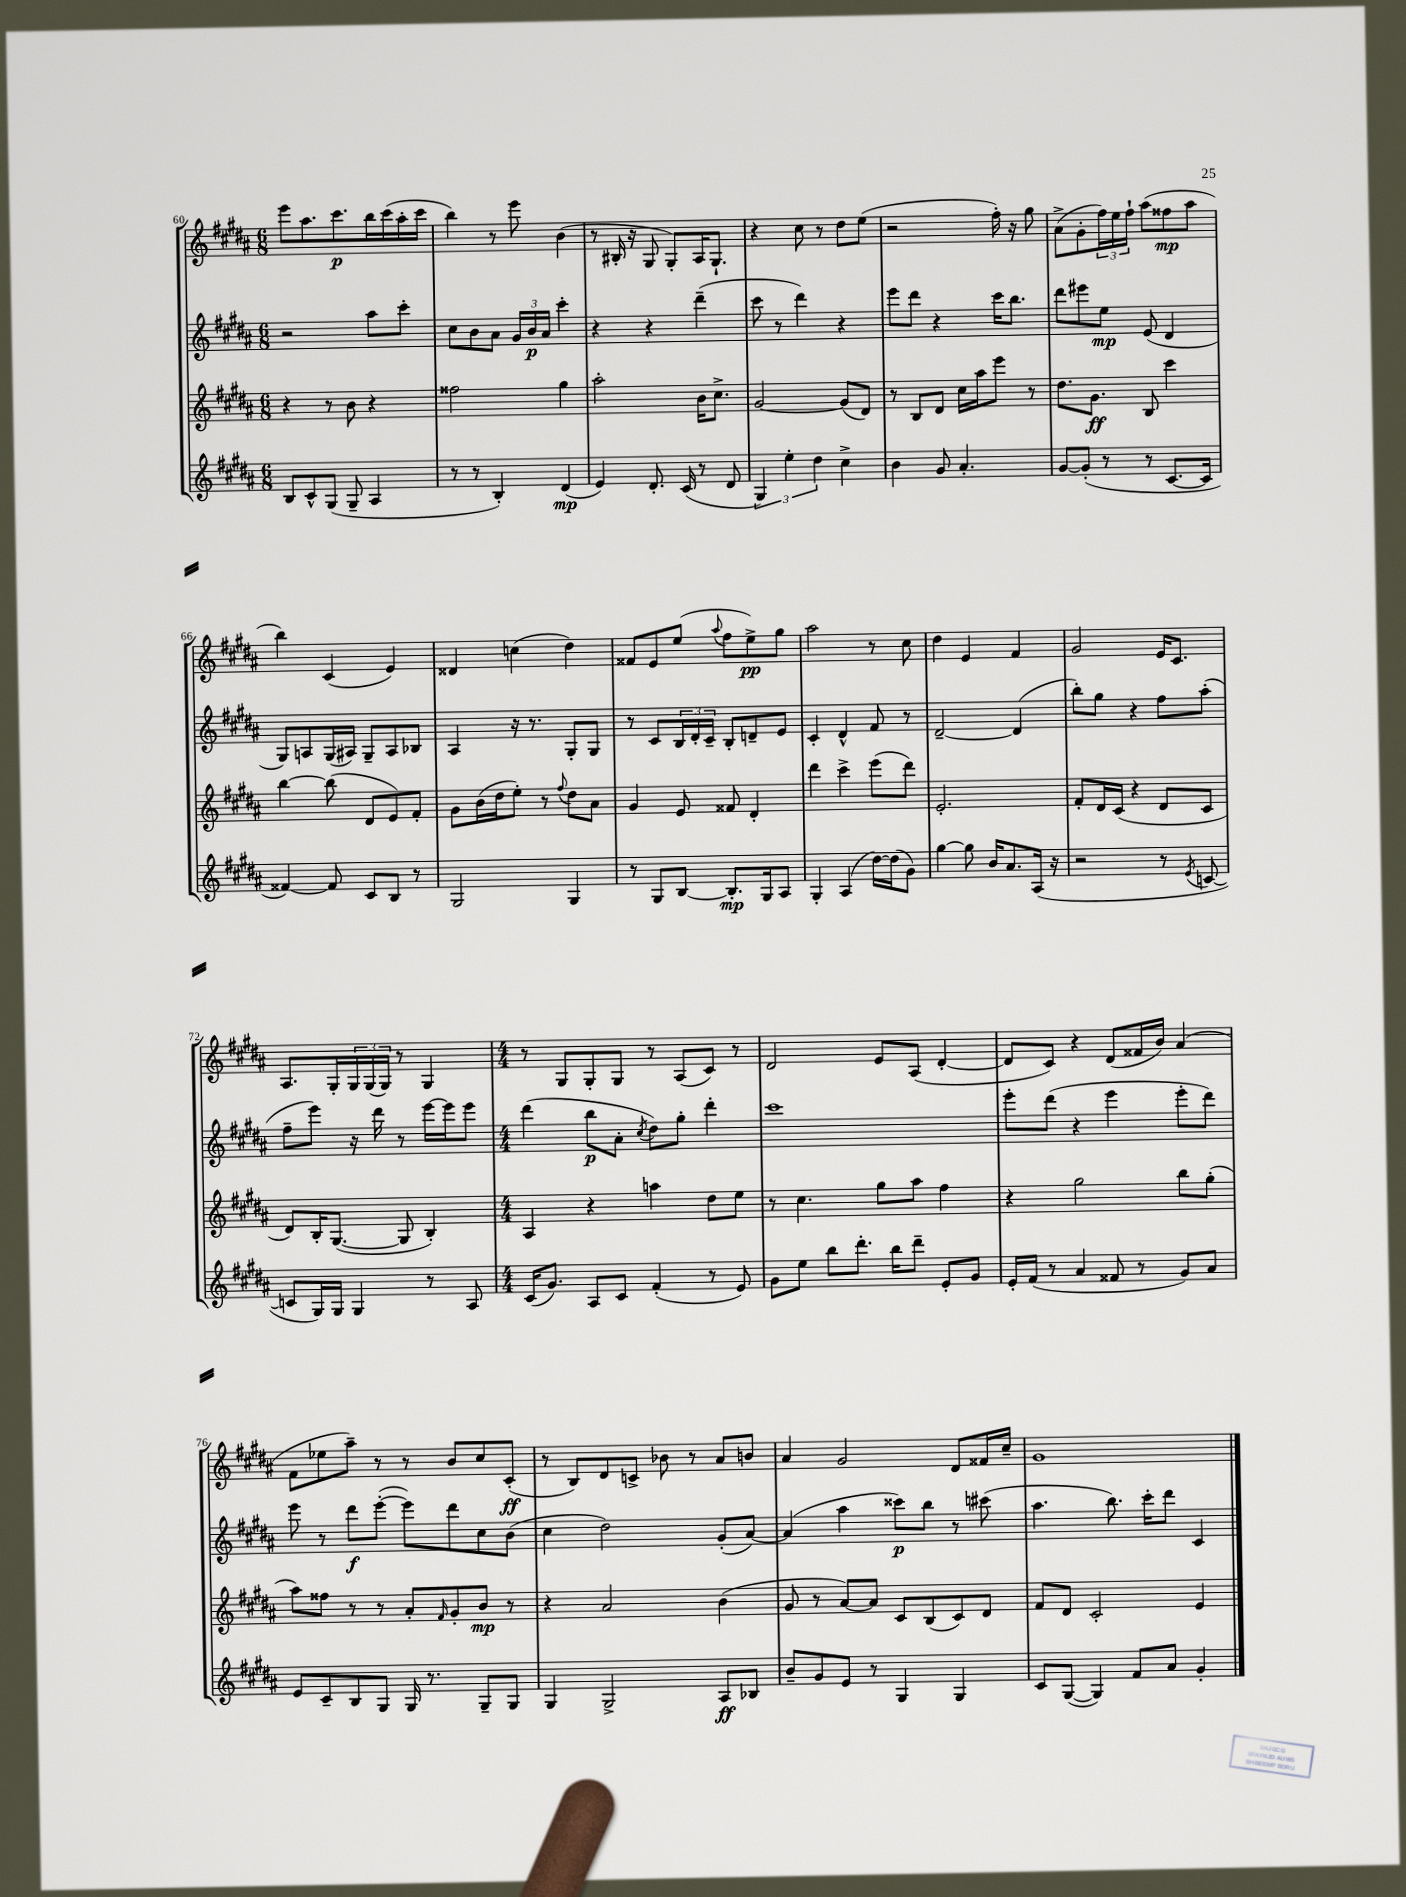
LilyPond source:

<<
\new StaffGroup <<
\new Staff = "s0" {
    \clef treble \key b \major \numericTimeSignature \time 6/8
    e'''8 ais''8. cis'''8.\p b''16 cis'''16( ais''16-. cis'''16 |
    b''4) r8 e'''8 b'4( |
    r8 bis16-. r16 gis8 gis8-.) ais16 gis8.-! |
    r4 cis''8 r8 dis''8 e''8( |
    r2 fis''16-.) r16 gis''8 |
    ais'8->( gis'8-. \tuplet 3/2 { fis''16) e''16 fis''16-! } ais''8( fisis''8\mp ais''8 |
    b''4) cis'4( e'4) |
    disis'4 c''4( dis''4) |
    fisis'8 e'8 e''8( \appoggiatura { ais''8 } fis''8 e''8->\pp) gis''8 |
    ais''2 r8 cis''8 |
    dis''4 e'4 fis'4 |
    gis'2 e'16 cis'8. |
    ais8. gis16-. \tuplet 3/2 { gis16 gis16( gis16) } r8 gis4 |
    \numericTimeSignature \time 4/4 r8 gis8 gis8-. gis8 r8 ais8( cis'8) r8 |
    dis'2 e'8 ais8( dis'4~-. |
    dis'8 cis'8) r4 dis'8( fisis'16 b'16) ais'4( |
    fis'8 ees''8 ais''8--) r8 r8 b'8 cis''8 cis'8-.\ff( |
    r8 b8) dis'8 c'8-> bes'8 r8 ais'8 b'8 |
    ais'4 gis'2 dis'8 fisis'16 cis''16-- |
    gis'1 \bar "|." |
}
\new Staff = "s1" {
    \clef treble \key b \major \numericTimeSignature \time 6/8
    r2 ais''8 cis'''8-. |
    cis''8 b'8 ais'8 \tuplet 3/2 { gis'16 b'16\p ais'16 } cis'''4-. |
    r4 r4 dis'''4--( |
    cis'''8 r8 dis'''4) r4 |
    e'''8 dis'''8 r4 cis'''16 b''8. |
    dis'''8 eis'''8 e''8\mp e'8( dis'4 |
    gis8) a8 gis16( ais16) gis8-- ais8 bes8 |
    ais4 r16 r8. gis8-. gis8 |
    r8 cis'8 \tuplet 3/2 { b16 dis'16-. cis'16-- } b8-. d'8-- e'8 |
    cis'4-. dis'4-^ fis'8 r8 |
    dis'2~-- dis'4( |
    b''8-.) gis''8 r4 fis''8 ais''8-.( |
    fis''8-- e'''8) r16 dis'''16 r8 e'''16~ e'''16 e'''8 |
    \numericTimeSignature \time 4/4 dis'''4( b''8\p ais'8-. \acciaccatura { cis''8 } dis''8) gis''8-. dis'''4-. |
    cis'''1 |
    e'''8-. dis'''8( r4 e'''4 e'''8-. dis'''8) |
    e'''8 r8 dis'''8\f e'''8~-.( e'''8) dis'''8 cis''8 b'8( |
    cis''4 dis''2) gis'8-.( ais'8~) |
    ais'4( ais''4 cisis'''8\p) b''8 r8 cis'''8( |
    ais''4. b''8.) cis'''16-. dis'''8 cis'4 \bar "|." |
}
\new Staff = "s2" {
    \clef treble \key b \major \numericTimeSignature \time 6/8
    r4 r8 b'8 r4 |
    fisis''2 gis''4 |
    ais''2-. b'16 cis''8.-> |
    gis'2~ gis'8( dis'8) |
    r8 b8 dis'8 cis''16 ais''16 e'''8 r8 |
    dis''8. gis'8.\ff b8 cis'''4 |
    b''4~ b''8( dis'8 e'8) fis'8-. |
    gis'8 b'16( dis''16 e''8-.) r8 \appoggiatura { fis''8 } dis''8 ais'8 |
    gis'4 e'8 fisis'8 dis'4-. |
    dis'''4 cis'''4-> e'''8( dis'''8) |
    e'2.-. |
    fis'8-. dis'16 cis'16( r4 dis'8 cis'8 |
    dis'8) b16-. gis8.~( gis8 b4-.) |
    \numericTimeSignature \time 4/4 ais4 r4 a''4 dis''8 e''8 |
    r8 cis''4. gis''8 ais''8 fis''4 |
    r4 gis''2 b''8 gis''8-.( |
    ais''8) fisis''8 r8 r8 ais'8-. \grace { fis'16 } gis'8-. b'8\mp r8 |
    r4 ais'2 b'4( |
    gis'8 r8 ais'8~) ais'8 cis'8 b8( cis'8) dis'8 |
    fis'8 dis'8 cis'2-. e'4 \bar "|." |
}
\new Staff = "s3" {
    \clef treble \key b \major \numericTimeSignature \time 6/8
    b8 cis'8-^ gis8( gis8-- ais4 |
    r8 r8 b4-.) dis'4\mp( |
    e'4) dis'8.-. cis'16( r8 dis'8 |
    \tuplet 3/2 { gis4) e''4-. dis''4 } cis''4-> |
    b'4 gis'8 ais'4.-. |
    gis'8~ gis'8-.( r8 r8 cis'8.~ cis'16 |
    fisis'4~) fisis'8 cis'8 b8 r8 |
    gis2 gis4 |
    r8 gis8 b8~ b8.-.\mp gis16 ais8 |
    gis4-. ais4( dis''16~) dis''16( gis'8) |
    gis''4~ gis''8 b'16 ais'8. ais16( r16 |
    r2 r8 \acciaccatura { e'8 } c'8~ |
    c'8 gis16) gis16 gis4 r8 ais8 |
    \numericTimeSignature \time 4/4 cis'16( gis'8.) ais8 cis'8 fis'4-.( r8 e'8) |
    gis'8 e''8 b''8 dis'''8.-. b''16 dis'''8-- e'8-. gis'8 |
    e'16-. fis'16( r8 ais'4 fisis'8 r8 gis'8) ais'8 |
    e'8 cis'8-- b8 gis8 gis16 r8. gis8-- gis8 |
    gis4 gis2-> ais8\ff bes8 |
    b'8-- gis'8 e'8 r8 gis4 gis4 |
    cis'8 gis8~( gis4) fis'8 ais'8 gis'4-. \bar "|." |
}
>>
>>
\layout { \context { \Score currentBarNumber = #60 } }
